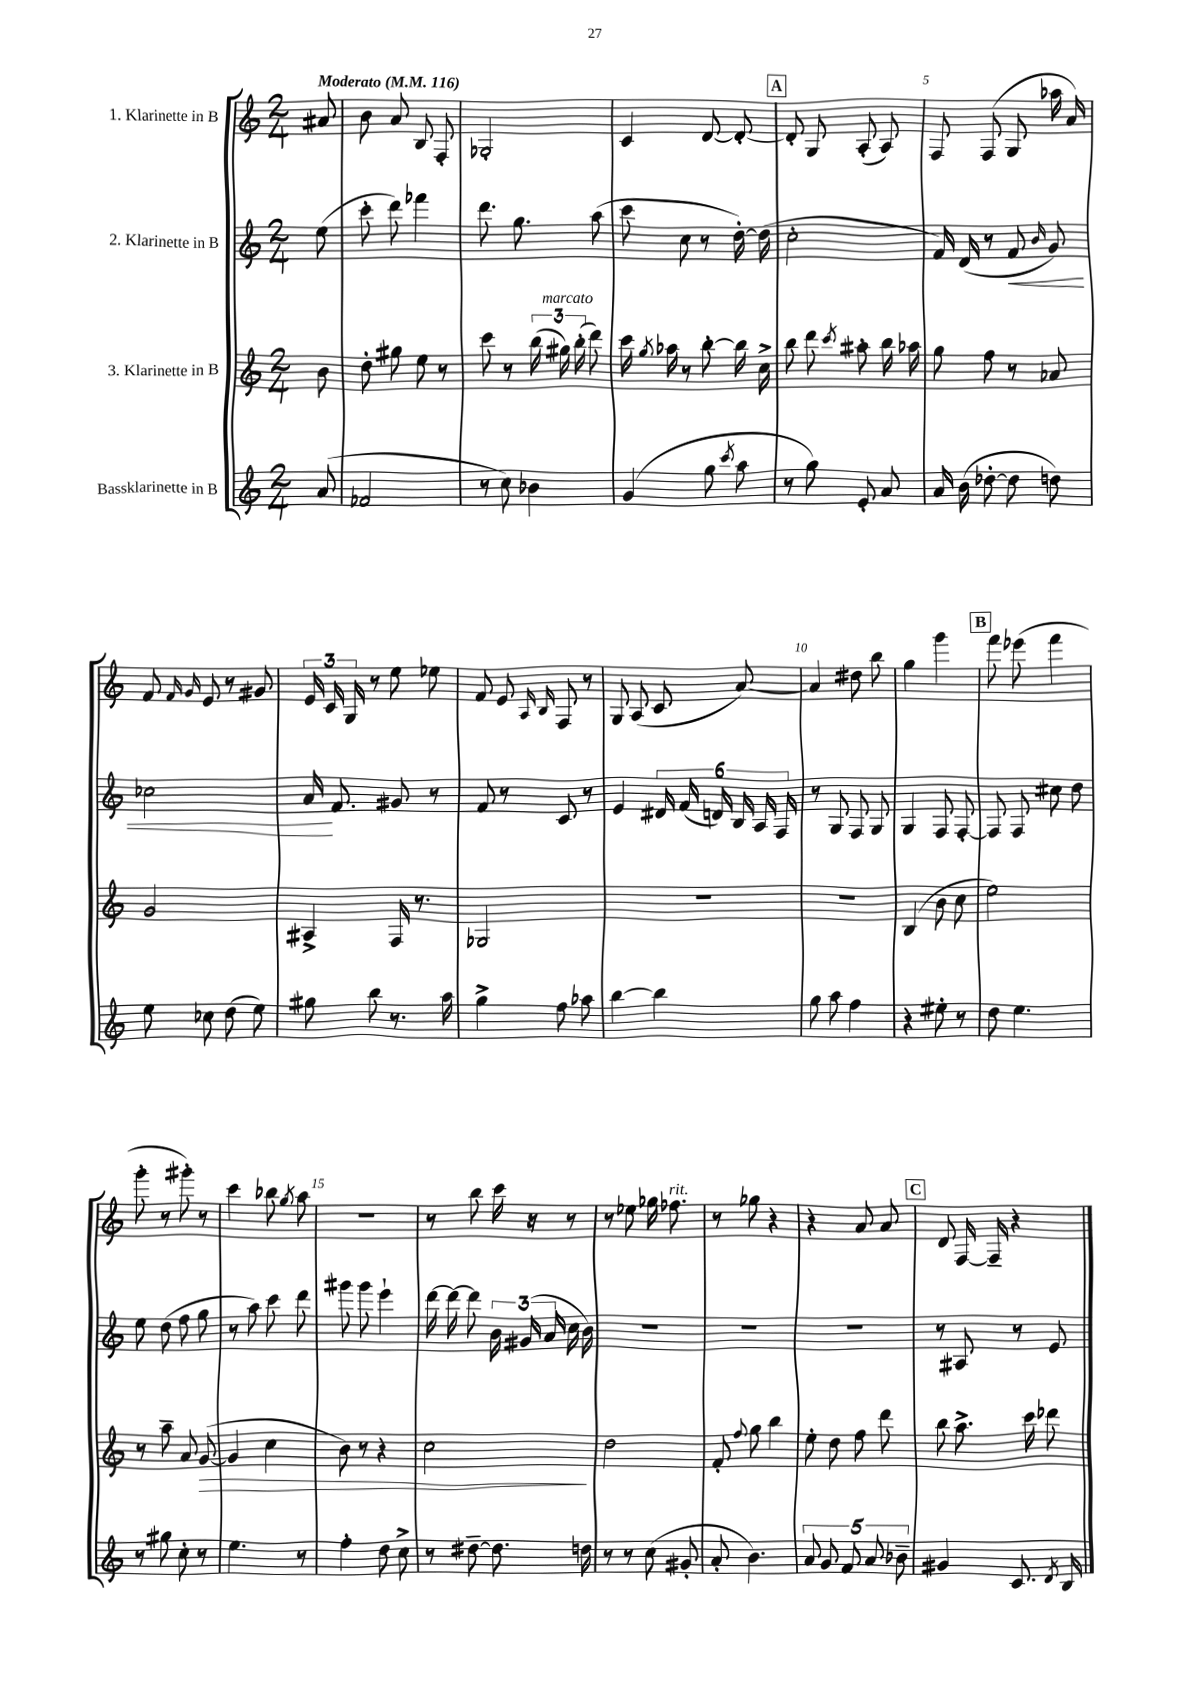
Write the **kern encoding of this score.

**kern	**kern	**dynam	**kern	**dynam	**kern
*part4	*part3	*part3	*part2	*part2	*part1
*staff4	*staff3	*staff3	*staff2	*staff2	*staff1
*I"Bassklarinette in B	*I"3. Klarinette in B	*	*I"2. Klarinette in B	*	*I"1. Klarinette in B
*clefG2	*clefG2	*	*clefG2	*	*clefG2
*k[]	*k[]	*	*k[]	*	*k[]
*M2/4	*M2/4	*	*M2/4	*	*M2/4
*MM116	*MM116	*	*MM116	*	*MM116
=	=	=	=	=	=
!	!	!	!	!	!LO:TX:a:B:t=Moderato
(8a/	8b\	.	(8ee\	.	8a#X/
=1	=1	=1	=1	=1	=1
2f-X/	8dd'\	.	8ccc'\	.	8b\
.	8gg#X\	.	8ddd\)	.	8a/
.	8ee\	.	4fff-X\	.	8B/
.	8r	.	.	.	8F'/
=2	=2	=2	=2	=2	=2
8r	8ccc\	.	8.ddd\	.	2G-X'/
8cc\)	8r	.	.	.	.
.	.	.	8.gg\	.	.
4b-X\	(24bb\	.	.	.	.
!	!LO:TX:a:i:t=marcato	!	!	!	!
.	24gg#X\)	.	.	.	.
.	(24bb'\	.	.	.	.
.	8ddd\)	.	(8aa\	.	.
=3	=3	=3	=3	=3	=3
(4g/	16ccc\	.	8ccc\	.	4c/
.	8qgg/	.	.	.	.
.	16aa-X\	.	.	.	.
.	8r	.	8cc\	.	.
8gg\	[8bb'\	.	8r	.	[8d/
8qccc/	.	.	.	.	.
8aa\	16bb\]	.	[16dd'\)	.	8d'/_
.	16cc^\	.	(16dd\]	.	.
!!LO:REH:place=s1:t=A
=4	=4	=4	=4	=4	=4
8r	8bb\	.	2cc'\	.	8d'/]
8gg\)	8ddd\	.	.	.	8G/
.	8qccc/	.	.	.	.
8e'/	8aa#X'\	.	.	.	(8A'/
8a/	16bb\	.	.	.	8A/)
.	16aa-X\	.	.	.	.
=5	=5	=5	=5	=5	=5
16a/	8gg\	.	16f/)	.	8F/
(16b\	.	.	(16d/	.	.
[8dd-X'\	8ff\	.	8r	.	(8F/
!	!	!	!	!LO:HP:b	!
8dd-\]	8r	.	8f/	<	8G/
.	.	.	16qqb/	.	.
8ddn\)	8a-X/	.	8g/)	.	16aa-X\
.	.	.	.	.	16a/)
!!LO:LB:g=z
=6	=6	=6	=6	=6	=6
8ee\	2g/	.	2cc-X\	.	8f/
.	.	.	.	.	16qqf/
.	.	.	.	.	16qqg/
8cc-X\	.	.	.	.	8e/
(8dd\	.	.	.	.	8r
8ee\)	.	.	.	.	8g#X/
=7	=7	=7	=7	=7	=7
8gg#X\	4A#X^/	.	16a/	.	24e/
.	.	.	.	.	24c/
.	.	.	8.f/	[	.
.	.	.	.	.	24G/
8bb\	.	.	.	.	8r
8.r	16F/	.	8g#X/	.	8ee\
.	8.r	.	.	.	.
.	.	.	8r	.	8ee-X\
16aa\	.	.	.	.	.
=8	=8	=8	=8	=8	=8
4gg^\	2G-X/	.	8f/	.	8f/
.	.	.	8r	.	8e/
.	.	.	.	.	16qqA/
.	.	.	.	.	16qqB/
8ff\	.	.	8c/	.	8F/
8aa-X\	.	.	8r	.	8r
=9	=9	=9	=9	=9	=9
[4bb\	2r	.	4e/	.	8G/
.	.	.	.	.	(8A/
4bb\]	.	.	24d#X/	.	8c/
.	.	.	(24f/	.	.
.	.	.	24dn/)	.	.
.	.	.	24B/	.	[8a/)
.	.	.	24A/	.	.
.	.	.	24F/	.	.
=10	=10	=10	=10	=10	=10
8gg\	2r	.	8r	.	4a/]
8aa\	.	.	8G/	.	.
4ff\	.	.	8F/	.	8dd#X\
.	.	.	8G/	.	8bb\
=11	=11	=11	=11	=11	=11
4r	(4B/	.	4G/	.	4gg\
8ee#X'\	8b\	.	8F/	.	4ggg\
8r	8cc\	.	[8F'/	.	.
!!LO:REH:place=s1:t=B
=12	=12	=12	=12	=12	=12
8dd\	2ee\)	.	8F/]	.	8fff\
4.ee\	.	.	8F/	.	(8eee-X\
.	.	.	8cc#X\	.	4fff\
.	.	.	8dd\	.	.
!!LO:LB:g=z
=13	=13	=13	=13	=13	=13
8r	8r	.	8ee\	.	8ggg'\
8gg#X\	8aa~\	.	(8dd\	.	8r
8cc'\	8a/	.	8ff\	.	8ggg#X'\)
!	!	!LO:HP:b	!	!	!
8r	([8g/	>	8gg\	.	8r
=14	=14	=14	=14	=14	=14
4.ee\	4g/]	.	8r	.	4ccc\
.	.	.	8aa\)	.	.
.	4cc\	.	8ccc\	.	8bb-X\
.	.	.	.	.	8qgg/
8r	.	.	8ddd\	.	8aa\
=15	=15	=15	=15	=15	=15
4ff'\	8b\)	.	8ggg#X\	.	2r
.	8r	.	8ggg#\	.	.
8dd\	4r	.	4eee`\	.	.
8cc^\	.	.	.	.	.
=16	=16	=16	=16	=16	=16
8r	2cc\	.	[16ddd\	.	8r
.	.	.	16ddd\_	.	.
[8dd#X~\	.	.	8ddd\]	.	8bb\
8.dd#\]	.	.	24b\	.	16ccc\
.	.	.	(24g#X/	.	.
.	.	.	.	.	16r
.	.	.	24a/	.	.
.	.	.	16cc\	.	8r
16ddn\	.	.	16b\)	.	.
.	.	]	.	.	.
=17	=17	=17	=17	=17	=17
8r	2dd\	.	2r	.	8r
8r	.	.	.	.	8ee-X\
(8cc\	.	.	.	.	16gg-X\
!	!	!	!	!	!LO:TX:a:i:t=rit.
.	.	.	.	.	8.ff-X\
8g#X'/	.	.	.	.	.
=18	=18	=18	=18	=18	=18
8a'/	8f'/	.	2r	.	8r
.	8qqff/	.	.	.	.
4.b\)	8gg\	.	.	.	8gg-X\
.	4bb\	.	.	.	4r
=19	=19	=19	=19	=19	=19
10a/	8ee'\	.	2r	.	4r
10g/	.	.	.	.	.
.	8dd\	.	.	.	.
10f/	.	.	.	.	.
.	8ff\	.	.	.	8a/
10a/	.	.	.	.	.
.	8ddd\	.	.	.	8a/
10b-X~\	.	.	.	.	.
!!LO:REH:place=s1:t=C
=20	=20	=20	=20	=20	=20
4g#X/	8bb\	.	8r	.	8d/
.	8.aa^\	.	8A#X/	.	[16F/
.	.	.	.	.	16F~/]
8.c/	.	.	8r	.	4r
.	16ccc\	.	.	.	.
.	8ddd-X\	.	8e/	.	.
8qd/	.	.	.	.	.
16B/	.	.	.	.	.
==	==	==	==	==	==
*-	*-	*-	*-	*-	*-
